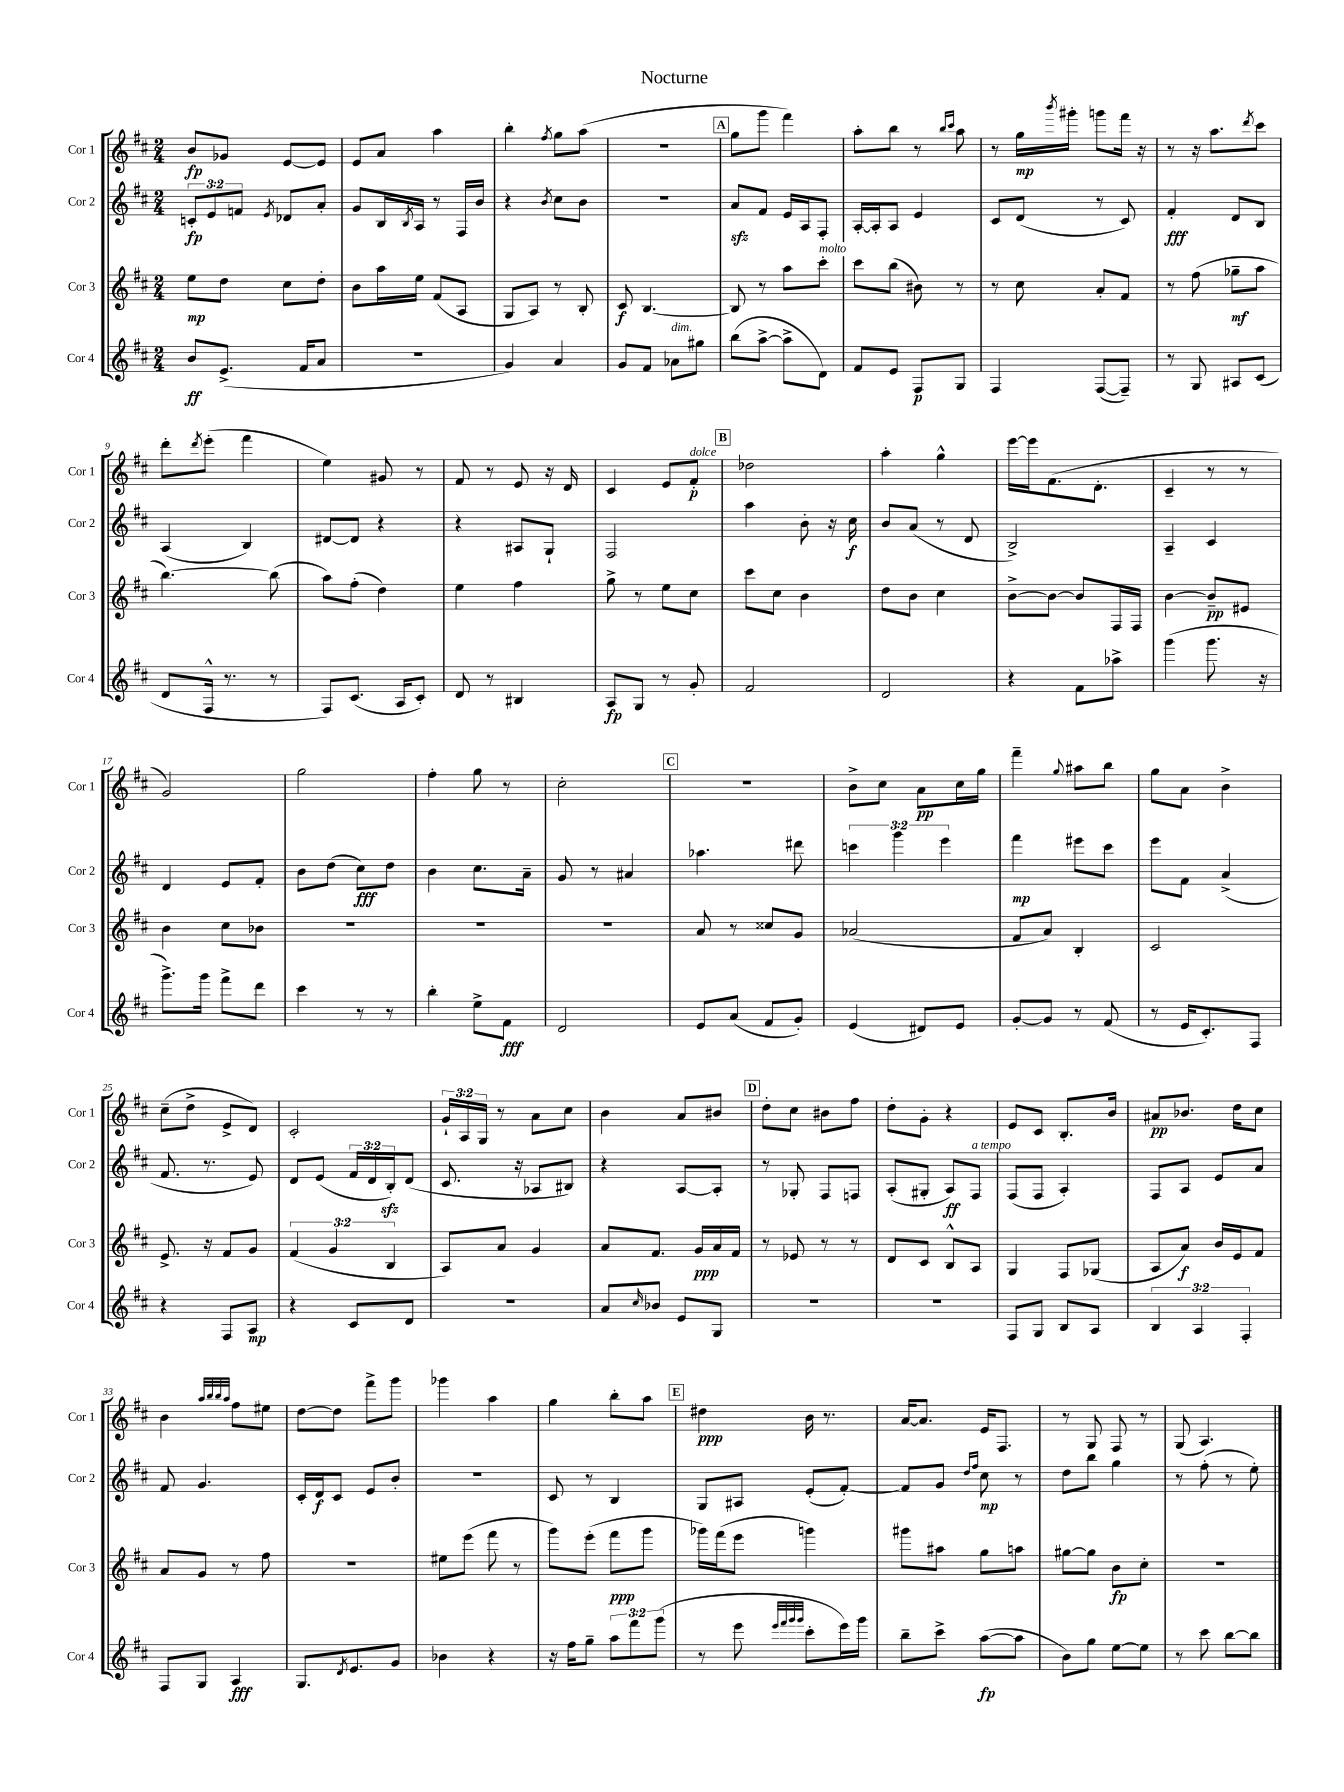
\header { title = "Nocturne" }
<<
\new StaffGroup <<
\new Staff = "s0" \with { instrumentName = "Cor 1" shortInstrumentName = "Cor 1" } {
    \clef treble \key d \major \numericTimeSignature \time 2/4 \override Staff.TupletNumber.text = #tuplet-number::calc-fraction-text
    b'8\fp ges'8 e'8~ e'8 |
    e'8 a'8 a''4 |
    b''4-. \acciaccatura { fis''8 } g''8 a''8( |
    R2 |
    \mark \markup { \box "A" } g''8 g'''8 fis'''4) |
    a''8-. b''8 r8 \grace { b''16 cis'''16 } a''8 |
    r8 g''16\mp \acciaccatura { b'''8 } gis'''16-. g'''8 fis'''16 r16 |
    r8 r16 a''8. \acciaccatura { d'''8 } cis'''8 |
    d'''8-. \acciaccatura { d'''8 } e'''8-.( fis'''4 |
    e''4) gis'8 r8 |
    fis'8 r8 e'8 r16 d'16 |
    cis'4 e'8 fis'8-.\p^\markup { \italic "dolce" } |
    \mark \markup { \box "B" } des''2 |
    a''4-. g''4-^ |
    e'''16~ e'''16 fis'8.( d'8.-. |
    cis'4-- r8 r8 |
    g'2) |
    g''2 |
    fis''4-. g''8 r8 |
    cis''2-. |
    \mark \markup { \box "C" } R2 |
    b'8-> cis''8 a'8\pp cis''16 g''16 |
    fis'''4-- \appoggiatura { g''8 } ais''8 b''8 |
    g''8 a'8 b'4-> |
    cis''8--( d''8-> e'8-> d'8) |
    cis'2-. |
    \tuplet 3/2 { g'16-! a16 g16 } r8 a'8 cis''8 |
    b'4 a'8 bis'8 |
    \mark \markup { \box "D" } d''8-. cis''8 bis'8 fis''8 |
    d''8-. g'8-. r4 |
    e'8 cis'8 b8.-. b'16 |
    ais'8\pp bes'8. d''16 cis''8 |
    b'4 \grace { a''32 b''32 b''32 a''32 } fis''8 eis''8 |
    d''8~ d''8 fis'''8-> g'''8 |
    ges'''4 a''4 |
    g''4 b''8-. a''8 |
    \mark \markup { \box "E" } dis''4\ppp b'16 r8. |
    a'16~ a'8. e'16 fis8. |
    r8 g8 fis8 r8 |
    g8( a4.) \bar "|." |
}
\new Staff = "s1" \with { instrumentName = "Cor 2" shortInstrumentName = "Cor 2" } {
    \clef treble \key d \major \numericTimeSignature \time 2/4 \override Staff.TupletNumber.text = #tuplet-number::calc-fraction-text
    \tuplet 3/2 { c'8-.\fp e'8 f'8 } \acciaccatura { e'8 } des'8 a'8-. |
    g'8 b16 \acciaccatura { b8 } a16 r8 fis16 b'16 |
    r4 \acciaccatura { b'8 } cis''8 b'8 |
    r2 |
    \mark \markup { \box "A" } a'8\sfz fis'8 e'16 a16 fis8-. |
    a16~-. a16-. a8 e'4 |
    cis'8 d'8( r8 cis'8) |
    fis'4-.\fff d'8 b8 |
    a4( b4) |
    dis'8~ dis'8 r4 |
    r4 ais8 g8-! |
    fis2 |
    \mark \markup { \box "B" } a''4 b'8-. r16 cis''16\f |
    b'8 a'8( r8 d'8 |
    b2->) |
    a4-- cis'4 |
    d'4 e'8 fis'8-. |
    b'8 d''8( cis''8\fff) d''8 |
    b'4 cis''8. a'16-- |
    g'8 r8 ais'4 |
    \mark \markup { \box "C" } aes''4. dis'''8 |
    \tuplet 3/2 { c'''4 g'''4 e'''4 } |
    fis'''4\mp eis'''8 cis'''8 |
    e'''8 fis'8 a'4->( |
    fis'8. r8. e'8) |
    d'8 e'8( \tuplet 3/2 { fis'16 d'16 b16-.\sfz) } d'8( |
    cis'8. r16 aes8 bis8) |
    r4 a8~ a8-. |
    \mark \markup { \box "D" } r8 ges8-. fis8 f8 |
    a8-.( gis8-. a8\ff) fis8^\markup { \italic "a tempo" } |
    fis8( fis8 a4-.) |
    fis8 a8 e'8 a'8 |
    fis'8 g'4. |
    cis'16-. d'16\f cis'8 e'8 b'8-. |
    r2 |
    cis'8 r8 b4 |
    \mark \markup { \box "E" } g8 ais8 e'8-.( fis'8~-.) |
    fis'8 g'8 \grace { d''16 fis''16 } cis''8\mp r8 |
    d''8 b''8 g''4 |
    r8 fis''8-.( r8 e''8-.) \bar "|." |
}
\new Staff = "s2" \with { instrumentName = "Cor 3" shortInstrumentName = "Cor 3" } {
    \clef treble \key d \major \numericTimeSignature \time 2/4 \override Staff.TupletNumber.text = #tuplet-number::calc-fraction-text
    e''8\mp d''8 cis''8 d''8-. |
    b'8 a''16 e''16 fis'8( a8 |
    g8 a8) r8 b8-. |
    cis'8\f b4.~ |
    \mark \markup { \box "A" } b8 r8 a''8 cis'''8-.^\markup { \italic "molto" } |
    cis'''8 b''8( bis'8) r8 |
    r8 cis''8 a'8-. fis'8 |
    r8 fis''8( ges''8--\mf a''8 |
    b''4.~) b''8( |
    a''8) fis''8-.( d''4) |
    e''4 fis''4 |
    g''8-> r8 e''8 cis''8 |
    \mark \markup { \box "B" } cis'''8 cis''8 b'4 |
    d''8 b'8 cis''4 |
    b'8~-> b'8~ b'8 fis16 fis16 |
    b'4~ b'8--\pp eis'8 |
    b'4 cis''8 bes'8 |
    R2 |
    R2 |
    R2 |
    \mark \markup { \box "C" } a'8 r8 cisis''8 g'8 |
    aes'2( |
    fis'8 a'8) b4-. |
    cis'2 |
    e'8.-> r16 fis'8 g'8 |
    \tuplet 3/2 { fis'4( g'4 b4 } |
    a8) a'8 g'4 |
    a'8 fis'8. g'16\ppp a'16 fis'16 |
    \mark \markup { \box "D" } r8 ees'8 r8 r8 |
    d'8 cis'8 b8-^ a8 |
    g4 fis8 ges8( |
    a8 a'8\f) b'16 e'16 fis'8 |
    a'8 g'8 r8 fis''8 |
    r2 |
    eis''8 e'''8( fis'''8 r8 |
    g'''8) e'''8-.( fis'''8\ppp g'''8 |
    \mark \markup { \box "E" } ges'''16) fis'''16( e'''8 g'''4) |
    gis'''8 ais''8 g''8 a''8 |
    gis''8~ gis''8 b'8\fp cis''8-. |
    R2 \bar "|." |
}
\new Staff = "s3" \with { instrumentName = "Cor 4" shortInstrumentName = "Cor 4" } {
    \clef treble \key d \major \numericTimeSignature \time 2/4 \override Staff.TupletNumber.text = #tuplet-number::calc-fraction-text
    b'8\ff e'8.->( fis'16 a'8 |
    R2 |
    g'4) a'4 |
    g'8 fis'8 aes'8^\markup { \italic "dim." } gis''8 |
    \mark \markup { \box "A" } b''8( a''8~-> a''8-> d'8) |
    fis'8 e'8 fis8\p g8 |
    fis4 fis8~( fis8--) |
    r8 g8 ais8 cis'8( |
    d'8 fis16-^ r8. r8 |
    fis8) cis'8.( a16 cis'8-.) |
    d'8 r8 bis4 |
    a8\fp g8 r8 g'8-. |
    \mark \markup { \box "B" } fis'2 |
    d'2 |
    r4 fis'8 aes''8-> |
    g'''4( g'''8. r16 |
    g'''8.->) g'''16 fis'''8-> d'''8 |
    cis'''4 r8 r8 |
    b''4-. e''8-> fis'8\fff |
    d'2 |
    \mark \markup { \box "C" } e'8 a'8( fis'8 g'8-.) |
    e'4( dis'8) e'8 |
    g'8~-. g'8 r8 fis'8( |
    r8 e'16 cis'8.-.) fis8 |
    r4 fis8 a8\mp |
    r4 cis'8 d'8 |
    R2 |
    a'8 \grace { cis''16 } bes'8 e'8 g8 |
    \mark \markup { \box "D" } R2 |
    R2 |
    fis8 g8 b8 a8 |
    \tuplet 3/2 { b4 a4 fis4-. } |
    fis8 g8 a4\fff |
    g8. \acciaccatura { d'8 } e'8. g'8 |
    bes'4 r4 |
    r16 fis''16 g''8-- \tuplet 3/2 { a''8 fis'''8 g'''8( } |
    \mark \markup { \box "E" } r8 e'''8 \grace { e'''32 fis'''32 g'''32 g'''32 } cis'''8-. e'''16) g'''16 |
    b''8-- cis'''8-> a''8~\fp( a''8 |
    b'8) g''8 e''8~ e''8 |
    r8 cis'''8 b''8~ b''8 \bar "|." |
}
>>
>>
